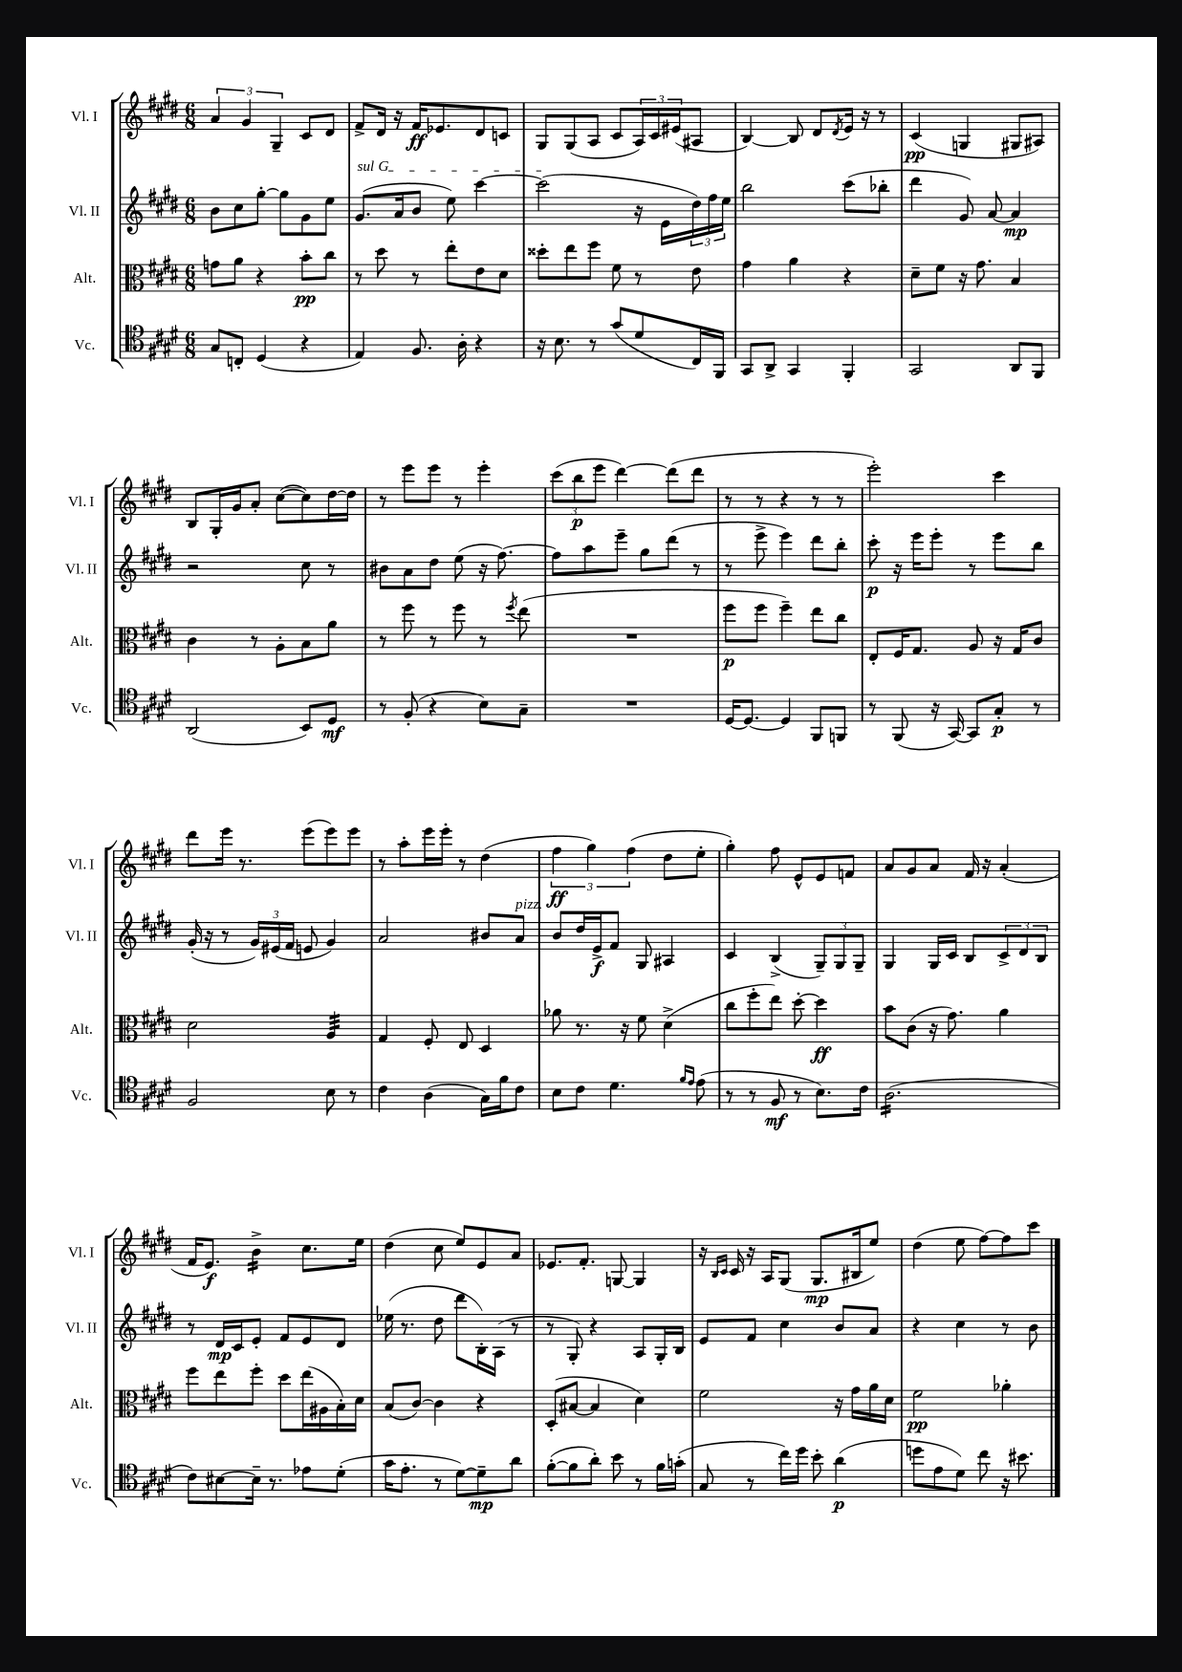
<<
\new StaffGroup <<
\new Staff = "s0" \with { instrumentName = "Vl. I" shortInstrumentName = "Vl. I" } {
    \clef treble \key e \major \numericTimeSignature \time 6/8
    \tuplet 3/2 { a'4 gis'4 gis4-- } cis'8 dis'8 |
    fis'8-> dis'16 r16 fis'16\ff ees'8. dis'8 c'8 |
    gis8 gis8( a8 cis'8 \tuplet 3/2 { a16) cis'16 eis'16( } ais8 |
    b4~) b8 dis'8 \acciaccatura { dis'8 } e'16 r16 r8 |
    cis'4\pp( g4 gis8 ais8) |
    b8 gis16-. gis'16 a'8-. cis''8~( cis''8) dis''16~ dis''16 |
    r8 e'''8 e'''8 r8 e'''4-. |
    \tuplet 3/2 { cis'''8( b''8\p e'''8 } dis'''4~) dis'''8( dis'''8 |
    r8 r8 r4 r8 r8 |
    e'''2-.) cis'''4 |
    dis'''8 e'''16 r8. e'''8( e'''8) e'''8 |
    r8 a''8-. e'''16 e'''16-. r8 dis''4( |
    \tuplet 3/2 { fis''4\ff gis''4) fis''4( } dis''8 e''8-. |
    gis''4-.) fis''8 e'8-^ e'8 f'8 |
    a'8 gis'8 a'8 fis'16 r16 a'4-.( |
    fis'16 e'8.\f) b'4:16-> cis''8. e''16 |
    dis''4( cis''8 e''8) e'8 a'8 |
    ees'8. fis'8.-. g8~ g4 |
    r16 \grace { b16 cis'16 } cis'16 r16 a16 gis8( gis8.\mp bis16 e''8) |
    dis''4( e''8 fis''8~) fis''8 cis'''8 \bar "|." |
}
\new Staff = "s1" \with { instrumentName = "Vl. II" shortInstrumentName = "Vl. II" } {
    \clef treble \key e \major \numericTimeSignature \time 6/8
    b'8 cis''8 gis''8~-. gis''8 gis'8 e''8 |
    \once \override TextSpanner.bound-details.left.text = \markup { \italic "sul G" } gis'8.\startTextSpan( a'16 b'8 e''8) cis'''4~ |
    cis'''2\stopTextSpan( r16 e'16 \tuplet 3/2 { dis''16) fis''16 e''16 } |
    b''2 cis'''8( bes''8-. |
    dis'''4 gis'8) a'8~ a'4\mp |
    r2 cis''8 r8 |
    bis'8 a'8 dis''8 e''8( r16 fis''8.~) |
    fis''8 a''8 e'''8-- gis''8 dis'''8( r8 |
    r8 e'''8-> e'''4) dis'''8 b''8-. |
    cis'''8-.\p r16 e'''16 e'''8-. r8 e'''8 b''8 |
    gis'16-.( r16 r8 \tuplet 3/2 { gis'16) eis'16( fis'16 } e'8 gis'4) |
    a'2 bis'8 a'8^\markup { \italic "pizz." } |
    b'8 dis''16 e'16->\f fis'8 gis8 ais4 |
    cis'4 b4->( \tuplet 3/2 { gis8--) gis8 gis8-- } |
    gis4 gis16 cis'16 b8 \tuplet 3/2 { cis'8-> dis'8 b8 } |
    r8 dis'16\mp cis'16 e'8-. fis'8 e'8 dis'8 |
    ees''16( r8. dis''8 dis'''8 b16-.) a16( r8 |
    r8 gis8-.) r4 a8 gis16-. b16 |
    e'8 fis'8 cis''4 b'8 a'8 |
    r4 cis''4 r8 b'8 \bar "|." |
}
\new Staff = "s2" \with { instrumentName = "Alt." shortInstrumentName = "Alt." } {
    \clef alto \key e \major \numericTimeSignature \time 6/8
    g'8 a'8 r4 b'8-.\pp cis''8 |
    r8 dis''8 r8 e''8-. e'8 dis'8 |
    disis''8-. e''8 fis''8 fis'8 r8 e'8 |
    gis'4 a'4 r4 |
    dis'8-- fis'8 r16 gis'8. b4 |
    cis'4 r8 a8-. b8 a'8 |
    r8 fis''8 r8 fis''8 r8 \acciaccatura { fis''8 } e''8( |
    R2. |
    fis''8\p fis''8 fis''4--) e''8 cis''8 |
    e8-. fis16 gis8. a8 r16 gis16 cis'8 |
    dis'2 a4:32 |
    gis4 fis8-. e8 dis4 |
    aes'8 r8. r16 fis'8 dis'4->( |
    cis''8 fis''8-. e''8) dis''8~-. dis''4\ff |
    b'8 cis'8( r16 gis'8.) a'4 |
    fis''8 e''8 fis''8-. dis''8 e''16( ais16 b16-.) dis'16 |
    b8( cis'8~) cis'4 r4 |
    dis8-.( bis8~ bis4 dis'4) |
    fis'2 r16 gis'16 a'16 dis'16 |
    fis'2\pp aes'4-. \bar "|." |
}
\new Staff = "s3" \with { instrumentName = "Vc." shortInstrumentName = "Vc." } {
    \clef tenor \key e \major \numericTimeSignature \time 6/8
    gis8 c8-. dis4( r4 |
    e4) fis8. a16-. r4 |
    r16 b8. r8 gis'8( dis'8 cis16) fis,16 |
    gis,8 a,8-> gis,4 fis,4-. |
    gis,2 a,8 fis,8 |
    a,2( b,8) dis8\mf |
    r8 fis8-.( r4 b8) gis8-- |
    R2. |
    dis16~ dis8.~ dis4 fis,8 f,8 |
    r8 fis,8( r16 gis,16~) gis,8 gis8-.\p r8 |
    fis2 b8 r8 |
    cis'4 a4( gis16) fis'16 cis'8 |
    b8 cis'8 dis'4. \grace { fis'16 e'16 } e'8( |
    r8 r8 fis8\mf r8 b8.) cis'16 |
    a2.:16( |
    cis'8) bis8~ bis16-- r8. ees'8 dis'8-.( |
    gis'16 e'8.-. r8 dis'8~) dis'8--\mp a'8 |
    fis'8~-.( fis'8 a'8-.) b'8 r8 fis'16 g'16-.( |
    gis8 r8 cis''16) dis''16 b'8-. a'4\p( |
    d''8 e'8 dis'8) cis''8 r16 bis'8. \bar "|." |
}
>>
>>
\layout { \context { \Score \remove "Bar_number_engraver" } }
